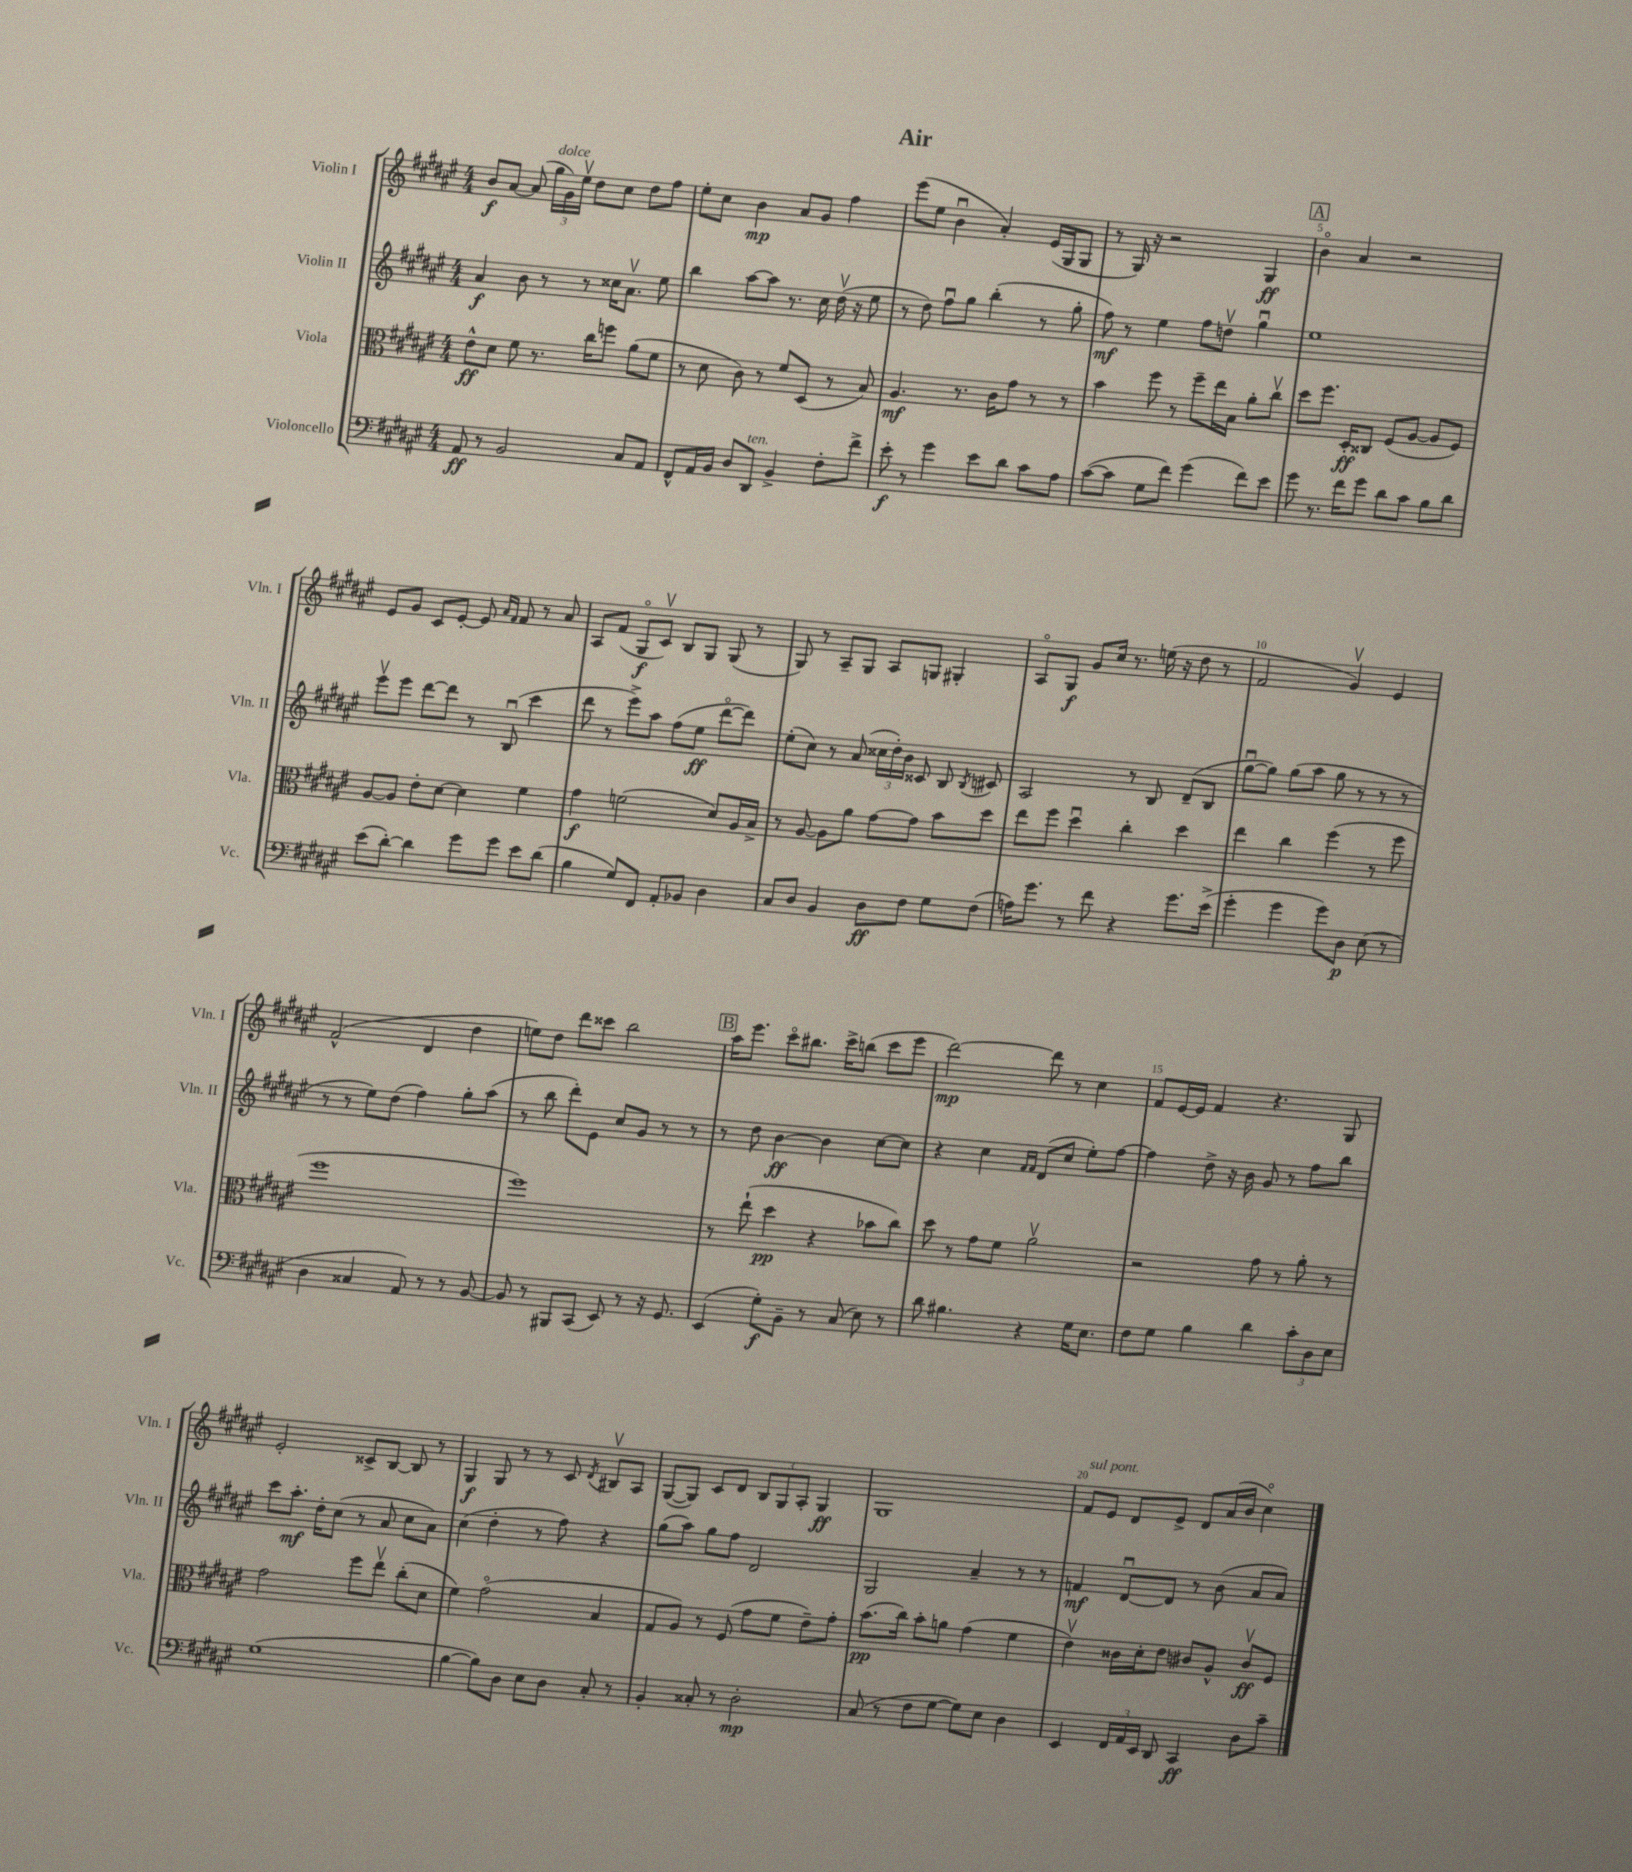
\header { title = "Air" }
<<
\new StaffGroup <<
\new Staff = "s0" \with { instrumentName = "Violin I" shortInstrumentName = "Vln. I" } {
    \clef treble \key fis \major \numericTimeSignature \time 4/4
    \autoBeamOff b'8[\f ais'8]~ ais'8( \tuplet 3/2 { gis''16[^\markup { \italic "dolce" } gis'16) eis''16]\upbow } dis''8[ cis''8] dis''8[ fis''8] |
    eis''8[-. cis''8] b'4\mp ais'8[ gis'8] fis''4 |
    eis'''8[( eis''8] b'4\downbow ais'4-.) eis'16[( gis16 gis8] |
    r8 gis16) r16 r2 gis4\ff |
    \mark \markup { \box "A" } b'4\flageolet ais'4 r2 |
    eis'8[ gis'8] cis'8[ eis'8]~-. eis'8 \grace { ais'16[ fis'16] } fis'8 r8 ais'8 |
    ais8[ fis'8]( gis8[\flageolet\f cis'8]\upbow) b8[ gis8] gis8( r8 |
    gis8) r8 ais8[-- gis8] ais8[ g8] gis4-. |
    ais8[\flageolet gis8]\f gis'8[ cis''16] r8. e''16( r16 dis''8 r8 |
    fis'2 gis'4\upbow) eis'4 |
    fis'2-^( dis'4 dis''4 |
    e''8[) dis''8] dis'''8[ cisis'''8] b''2 |
    \mark \markup { \box "B" } ais''16[ eis'''8.] cis'''8[\flageolet bis''8.] cis'''16[-> b''8]( cis'''8[ eis'''8] |
    dis'''2~\mp) dis'''8 r8 cis''4 |
    fis'8[ eis'16~ eis'16] fis'4 r4. gis8 |
    eis'2-. cisis'8[-> b8]~ b8 r8 |
    gis4\f gis8 r8 r8 cis'8 \acciaccatura { dis'8 } bis8[\upbow ais8] |
    gis8[~( gis8]) cis'8[ dis'8] \tuplet 3/2 { b8[ gis8 ais8]-. } gis4\ff |
    gis1 |
    fis'8[^\markup { \italic "sul pont." } eis'8] dis'8[ eis'8]-> dis'8[ ais'16( b'16] cis''4\flageolet) \bar "|." |
}
\new Staff = "s1" \with { instrumentName = "Violin II" shortInstrumentName = "Vln. II" } {
    \clef treble \key fis \major \numericTimeSignature \time 4/4
    \autoBeamOff ais'4\f b'8 r8 r8 cisis''16[ ais'8.]\upbow eis''8 |
    b''4 ais''8[~ ais''8] r8. cis''16 dis''16\upbow( r16 eis''8 |
    r8 dis''8) fis''8[\downbow gis''8] b''4-.( r8 gis''8-. |
    fis''8\mf) r8 eis''4 fis''8[ d''8]\upbow gis''4\downbow |
    \mark \markup { \box "A" } eis''1 |
    eis'''8[\upbow eis'''8] dis'''8[~ dis'''8] r8 b8\downbow( cis'''4 |
    dis'''8 r8 eis'''8[->) ais''8] fis''8[( eis''8]\ff dis'''8[~\flageolet dis'''8]) |
    eis''8[-.( cis''8]) r8 ais'8( \tuplet 3/2 { cisis''16[ dis''16-.) b'16] } cisis'8 b8 \acciaccatura { b8 } cis'8 |
    ais2 r8 b8 dis'8[--( b8] |
    gis''8[~\downbow gis''8]) gis''8[( ais''8] gis''8 r8 r8 r8 |
    r8 r8 eis''8[) dis''8]( fis''4) gis''8[-. ais''8]( |
    r8 b''8 dis'''8[-.) eis'8] cis''8[ gis'8] r8 r8 |
    \mark \markup { \box "B" } r8 dis''8 b'4~\ff b'4 cis''8[~ cis''8] |
    r4 cis''4 \grace { fis'16[ fis'16] } dis'8[( cis''8] eis''8[-.) fis''8]~ |
    fis''4 dis''8-> r16 b'16 gis'8 r8 fis''8[ b''8] |
    cis'''8[ ais''8.]-.\mf dis''16[-. cis''8]( r8 ais'8 cis''8[ ais'8]) |
    cis''4( dis''4-. r8 fis''8) r4 |
    gis''8[( ais''8]) gis''8[ fis''8] dis'2 |
    gis2 ais'4-- r8 r8 |
    f'4\mf dis'8[~\downbow dis'8] r8 b'8( ais'8[ ais'8]) \bar "|." |
}
\new Staff = "s2" \with { instrumentName = "Viola" shortInstrumentName = "Vla." } {
    \clef alto \key fis \major \numericTimeSignature \time 4/4
    \autoBeamOff eis'8[-^\ff dis'8] fis'8 r8. cis''16[ f''8] ais'8[( fis'8] |
    r8 dis'8 cis'8) r8 fis'8[ dis8]( r8 b8) |
    ais4.\mf r8. cis'16[ gis'8] r8 r8 |
    b'4 fis''8 r8 fis''8[-- eis''16 b16] ais'8[-. cis''8]\upbow |
    \mark \markup { \box "A" } dis''8[ fis''8.] dis16[-.\ff cisis8] fis8[( ais8]~ ais8[ fis8]) |
    ais8[~ ais8] eis'8[-. dis'8]~ dis'4 fis'4 |
    gis'4\f f'2( dis'8[) ais16 b16]-> |
    r8 ais8~ ais8[ ais'8] gis'8[~ gis'8] b'8[ dis''8] |
    eis''8[ fis''8] dis''4\downbow cis''4-. dis''4 |
    eis''4 cis''4 fis''4( r8 fis''8 |
    fis''1 |
    fis''1) |
    \mark \markup { \box "B" } r8 eis''8-!( dis''4\pp r4 bes'8[ cis''8]) |
    dis''8 r8 gis'8[ fis'8] ais'2\upbow |
    r2 gis'8 r8 ais'8-. r8 |
    gis'2 fis''8[ eis''8]\upbow cis''8[-.( dis'8] |
    fis'4) gis'2\flageolet( b4 |
    gis8[ ais8]) r8 fis8( gis'8[ fis'8] eis'8[--) gis'8]-. |
    b'8.[\pp( cis''16]) b'8[-. a'8] gis'4( fis'4 |
    eis'4\upbow) cisis'16[ dis'16-. eis'8] cis'8[ ais8]-^ cis'8[\upbow\ff fis8] \bar "|." |
}
\new Staff = "s3" \with { instrumentName = "Violoncello" shortInstrumentName = "Vc." } {
    \clef bass \key fis \major \numericTimeSignature \time 4/4
    \autoBeamOff ais,8\ff r8 b,2 cis8[ ais,8] |
    fis,8[-^ ais,16 b,16] dis8[ dis,8]^\markup { \italic "ten." } b,4-> fis8[-. fis'8]-> |
    eis'8-.\f r8 gis'4 eis'8[ dis'8] cis'8[ ais8] |
    cis'8[~( cis'8] gis8[ fis'8]) gis'4( fis'8[) eis'8] |
    \mark \markup { \box "A" } gis'8 r8. fis'16[ gis'8] dis'8[ cis'8] b8[ dis'8] |
    eis'8[( dis'8]~-.) dis'4 gis'8[ gis'8] eis'8[ dis'8]( |
    b4 gis8[) fis,8] ais,8[-. bes,8] dis4 |
    cis8[ dis8] b,4 dis8[\ff fis8] gis8[ fis8]( |
    a16[) gis'8.] r8 fis'8 r4 gis'8.[ eis'16]->( |
    gis'4-. gis'4 gis'8[) dis8]\p eis8( r8 |
    dis4 cisis4 ais,8) r8 r8 b,8~ |
    b,8 r8 bis,,8[ cis,8]( eis,8) r8 r16 gis,8. |
    \mark \markup { \box "B" } eis,4( gis8[-.\f) b,8]-- r8 cis8( eis8) r8 |
    dis'8 bis4. r4 gis16[ eis8.] |
    fis8[ gis8] b4 dis'4 \tuplet 3/2 { cis'8[-. dis8 eis8] } |
    gis1( |
    b4~ b8[) dis8] eis8[ dis8] cis8-. r8 |
    b,4-. cisis8-. r8 dis2-.\mp |
    cis8( r8 fis8[ gis8]~ gis8[) eis8] dis4 |
    eis,4 \tuplet 3/2 { fis,16[ ais,16 eis,16] } dis,8 cis,4\ff dis8[ cis'8]-- \bar "|." |
}
>>
>>
\layout { \context { \Score \override BarNumber.break-visibility = ##(#f #t #t) barNumberVisibility = #(every-nth-bar-number-visible 5) } }
